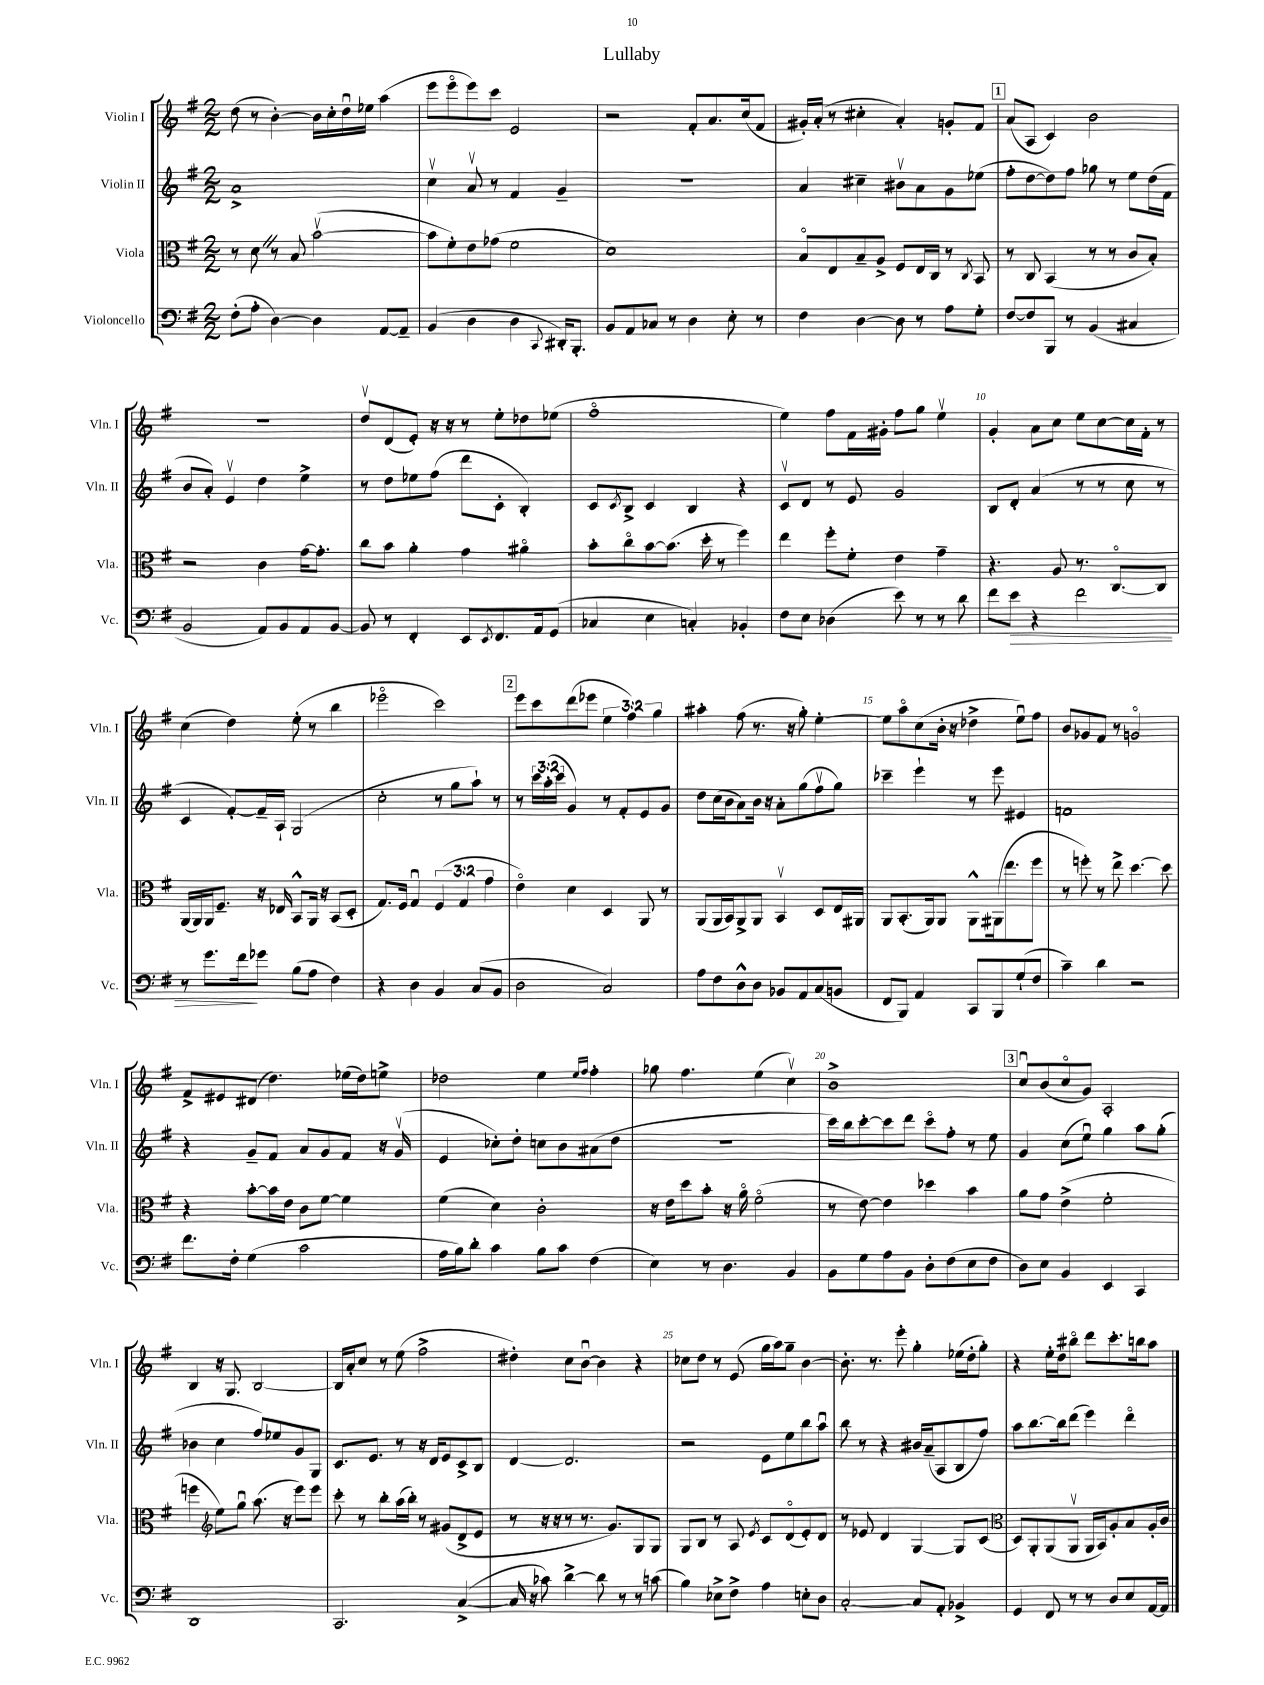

**kern	**kern	**kern	**kern
*staff4	*staff3	*staff2	*staff1
*clefF4	*clefC3	*clefG2	*clefG2
*k[f#]	*k[f#]	*k[f#]	*k[f#]
*M2/2	*M2/2	*M2/2	*M2/2
(8F#'\L	8r	1a^	(8dd\
8A'\J	8d\	.	8r
[4D\)	8r	.	[4b'\)
.	8B/	.	.
4D\]	([2bv\	.	16b\]LL
.	.	.	16cc'\
.	.	.	16ddu\
.	.	.	16ee-\JJ
[8AA/L	.	.	(4aa\
8AA~/]J	.	.	.
=	=	=	=
(4BB/	8b\]L	4ccv\	8eee\L
.	8f#'\)	.	8eeeo\
4D\	8e\	8av/	8eee\)
.	(8g-\J	8r	8ccc\J
4D\	2f#\	4f#/	2e/
8qqCC/	.	.	.
16DD#'/LK)	.	4g~/	.
8.BBB'/J	.	.	.
=	=	=	=
8BB/L	1d)	1r	2r
8AA/	.	.	.
8C-/J	.	.	.
8r	.	.	.
4D\	.	.	8f#'/L
.	.	.	8.a/
8E'\	.	.	.
.	.	.	(16cc/k
8r	.	.	8f#/J
=	=	=	=
4F#\	8Bo/L	4a/	16g#'/LL)
.	.	.	(16a'/JJ
.	8E/	.	8r
[4D\	8B~/	4cc#~\	4cc#'\
.	8A^/J	.	.
8D\]	8F#/L	8b#v\L	4a'/)
8r	16E/L	8a\	.
.	16C/JJ	.	.
8A\L	8r	8g\	8g'/L
.	8qC/	.	.
8G'\J	8BB/	(8ee-\J	8f#/J
=	=	=	=
[8F#/L	8r	8ff#'\L	(8a/L
8F#/]	8C/	[8dd\	8A/J
8BBB/J	(4BB/	8dd\])	4c/)
8r	.	8ff#\J	.
(4BB/	8r	8gg-\	2b\
.	8r	8r	.
4C#/	8c/L	8ee\L	.
.	8B'/J)	(16dd\L	.
.	.	16f#\JJ	.
=	=	=	=
2BB/	2r	8b/L	1r
.	.	8a'/J)	.
.	.	4ev/	.
8AA/L)	4c\	4dd\	.
8BB/	.	.	.
8AA/	[16g\LK	4ee^\	.
.	8.g'\]J	.	.
[8BB/J	.	.	.
=	=	=	=
8BB/]	8cc\L	8r	8ddv/L
8r	8b\J	8dd\L	(8d/
4FF#'/	4a'\	8ee-\	8e'/J)
.	.	(8ff#\J	16r
.	.	.	16r
8EE/L	4g\	8ddd\L	8r
8qEE/	.	.	.
8.FF#/	.	8c'\J	8ee'\L
.	4a#o\	4B'/)	8dd-\
16AA/k	.	.	.
(8GG/J	.	.	(8ee-\J
=	=	=	=
4C-/	8b'\L	8c/L	1ff#o
.	.	8qc/	.
.	8cco\	8B^/J	.
4E\	[8b\	4c/	.
.	(8.b\]J	.	.
4C'/)	.	4B/	.
.	16dd'\	.	.
.	8r	.	.
4BB-'/	4ff#\)	4r	.
=	=	=	=
8F#\L	4ee\	8cv/L	4ee\)
8E\J	.	8d/J	.
(4D-\	8ff#'\L	8r	8ff#\L
.	8f#'\J	8e/	16f#\L
.	.	.	16g#'\JJ
8e\)	4e\	2g/	8ff#\L
8r	.	.	8gg\J
8r	4g~\	.	4eev\
8d\	.	.	.
=	=	=	=
8f#\L	4.r	8B/L	4g'/
8e\J	.	8d'/J	.
4r	.	(4a/	8a\L
.	8A/	.	8cc\J
2f#\	8.r	8r	8ee\L
.	.	8r	[8cc\
.	[8.Co/L	.	.
.	.	8cc\	16cc\]L
.	.	.	16f#'\JJ
.	8C/]J	8r	8r
=	=	=	=
8r	(16AA/LL	4c/	(4cc\
.	16AA/)	.	.
8.g\L	16AA/J	.	.
.	8.F#~/J	.	.
.	.	[8f#'/L)	4dd\)
16f#\k	.	.	.
8g-\J	16r	16f#~/]L	.
.	16E-/	16A`/JJ	.
(8B\L	8BB^^/L	(2G/	(8ee'\
8A\J	16AA/Jk	.	8r
.	16r	.	.
4F#\)	(8BB/L	.	4bb\
.	8D'/J	.	.
=	=	=	=
4r	8.G/L)	2cc'\	2eee-o\
.	16F#/Jk	.	.
4D\	4Gu/	.	.
4BB/	(6F#/	8r	2ccc\)
.	.	8gg\L	.
.	6G/	.	.
(8C/L	.	8aa`\J)	.
.	6g\	.	.
8BB/J	.	8r	.
=	=	=	=
2D\	4eo\)	8r	8eee\L
.	.	24ccc\LL	8ccc\
.	.	(24aa'\	.
.	.	24ccc\JJ	.
.	4d\	4g/)	(8ddd\
.	.	.	8eee-\J
2C/)	4D/	8r	6ee\
.	.	8f#'/L	.
.	.	.	6ff#\)
.	8AA/	8e/	.
.	.	.	6gg\
.	8r	8g/J	.
=	=	=	=
8A\L	(8AA/L	8dd\L	4aa#'\
8F#\	16AA/L	(16cc\L	.
.	16BB/J)	16b\J	.
8D^^\	8AA^/	8a\)	(8ff#\
8D\J	8AA/J	16b\Jk	8.r
.	.	16r	.
8BB-/L	4BBv/	8a'\L	.
.	.	.	16r
8AA/	.	(8gg\	8gg'\)
(8C/	8D/L	8ff#v\	[4ee'\
8BB/J	16E/L	8gg\J)	.
.	16AA#/JJ	.	.
=	=	=	=
8FF#/L	8AA/L	4ccc-~\	8ee\]L
8BBB/J)	(8.BB'/	.	8aao\
4AA/	.	4eee`\	(8cc\
.	16AA/k)	.	.
.	8AA/J	.	16b'\Jk
.	.	.	16r
8CC/L	8AA^^\L	8r	4dd-^\
8BBB/	(16AA#\k	8eee\	.
.	8.ee\	.	.
(8G`/	.	4e#/	8eeu\L)
8F#/J	8ff#\J	.	8ff#\J
=	=	=	=
4c~\)	8r	1f	8b/L
.	8ff'\)	.	8g-/
4d\	8r	.	8f#/J
.	8ee^\	.	8r
2r	[4.dd\	.	2go/
.	8dd\]	.	.
=	=	=	=
8.f#\L	4r	4r	8f#^/L
.	.	.	8e#/
16F#'\Jk	.	.	.
(4G\	[8b'\L	8g~/L	(8d#/J
.	16b\]L	8f#/J	4.dd\)
.	16e\JJ	.	.
2c\	8c\L	8a/L	.
.	[8f#\J	8g/	.
.	4f#\]	8f#/J	(16ee-\LL
.	.	.	16dd\J)
.	.	16r	8ee^\J
.	.	(16gv/	.
=	=	=	=
16A\LL	(4f#\	4e/	2dd-\
16B\J)	.	.	.
8d'\J	.	.	.
4c\	4d\)	8cc-'\L)	.
.	.	8dd'\J	.
8B\L	2c'\	8cc\L	4ee\
8c\J	.	8b\	.
.	.	.	16qqee/LL
.	.	.	16qqff#/JJ
(4F#\	.	(8a#\	4ff#'\
.	.	8dd\J	.
=	=	=	=
4E\)	16r	1r	8gg-\
.	16e\LK	.	.
.	8dd\	.	4.ff#\
8r	8b'\J	.	.
4.D\	16r	.	.
.	16ao\	.	.
.	(2f#o\	.	(4ee\
4BB/	.	.	4ccv\)
=	=	=	=
8BB\L	8r	16ccc\LL)	1b^
.	.	16bb\J	.
8G\	[8e\)	[8ccc'\	.
8A\	4e\]	8ccc\]	.
8BB\J	.	8ddd\J	.
8D'\L	4dd-\	8ccco\L	.
(8F#\	.	8ff#'\J	.
8E\	4b\	8r	.
8F#\J	.	8ee\	.
=	=	=	=
8D\L)	8a\L	4g/	8ccu/L
8E\J	8g\J	.	(8b/
4BB/	(4e^\	(8cc\L	8cco/
.	.	8eeu\J)	8g/J)
4EE/	2f#'\	4gg\	2A'/
4CC/	.	8aa\L	.
.	.	(8gg'\J	.
=	=	=	=
1DD	4ff\	4b-\	4B/
*	*clefG2	*	*
.	8ee\L)	4cc\	16r
.	.	.	8.G/
.	8ggu\J	.	.
.	(8.aa\	8ff#/L)	[2B/
.	.	8ee-/	.
.	16r	.	.
.	8eee\L)	8g/	.
.	8eee\J	8G/J	.
=	=	=	=
2.CC/	8ccc'\	8.c/L	16B/]LL
.	.	.	16a'/J
.	8r	.	8cc/J
.	.	8.e/J	.
.	8bb'\L	.	8r
.	(16aa\L	8r	(8ee\
.	16bb'\JJ)	.	.
.	8r	16r	2ff#^\
.	.	16d/LK	.
.	(8g#/L	8e/	.
([4C^/	8d^/	8c^/	.
.	8e/J	8B/J	.
=	=	=	=
16C/]	8r	[4d/	4dd#'\)
16r	.	.	.
8c-\)	16r	.	.
.	16r	.	.
[4d^\	8r	2.d/]	8cc\L
.	8.r	.	[8bu\J
8d\]	.	.	4b\]
.	8.g/L)	.	.
8r	.	.	.
8r	8G/	.	4r
(8c\	8G/J	.	.
=	=	=	=
4B\)	8G/L	2r	8cc-\L
.	8B/J	.	8dd\J
8E-^\L	8r	.	8r
8F#^\J	8A/	.	(8e/
.	8qe/	.	.
4A\	8c/L	8e\L	16gg\LL
.	.	.	16aa\J)
.	(8do/	8ee\	8gg~\J
8E'\L	8e'/)	8bb\	[4b\
8D\J	8d/J	8aau\J	.
=	=	=	=
[2C'/	8r	8bb\	8.b'\]
.	8e-/	8r	.
.	.	.	8.r
.	4d/	4r	.
.	.	.	8eee'\
8C/]L	[4G/	16b#/LL	4gg'\
.	.	(16a~/J	.
8AA'/J	.	8A/	.
4BB-^/	8G/]L	8B/	(16ee-\LL
.	.	.	16dd'\J
.	(8c/J	8ff#/J)	8gg'\J)
=	=	=	=
*	*clefC3	*	*
4GG/	8D/L)	8aa\L	4r
.	8AA'/	[8.bb\	.
8FF#/	(8AA/	.	16ee'\LL
.	.	16bb\]k	16dd\J
8r	8AAv/J	(8ddd\J	8bb#o\J
8r	16AA/LL	4eee\)	8ddd\L
.	16BB/J)	.	.
8D/L	8A'/	.	8.ccc'\
8E/	8B/	4dddo\	.
.	.	.	16bb\k
[16AA/L	16A'/L	.	8aa\J
16AA/]JJ	16c/JJ	.	.
==	==	==	==
*-	*-	*-	*-
